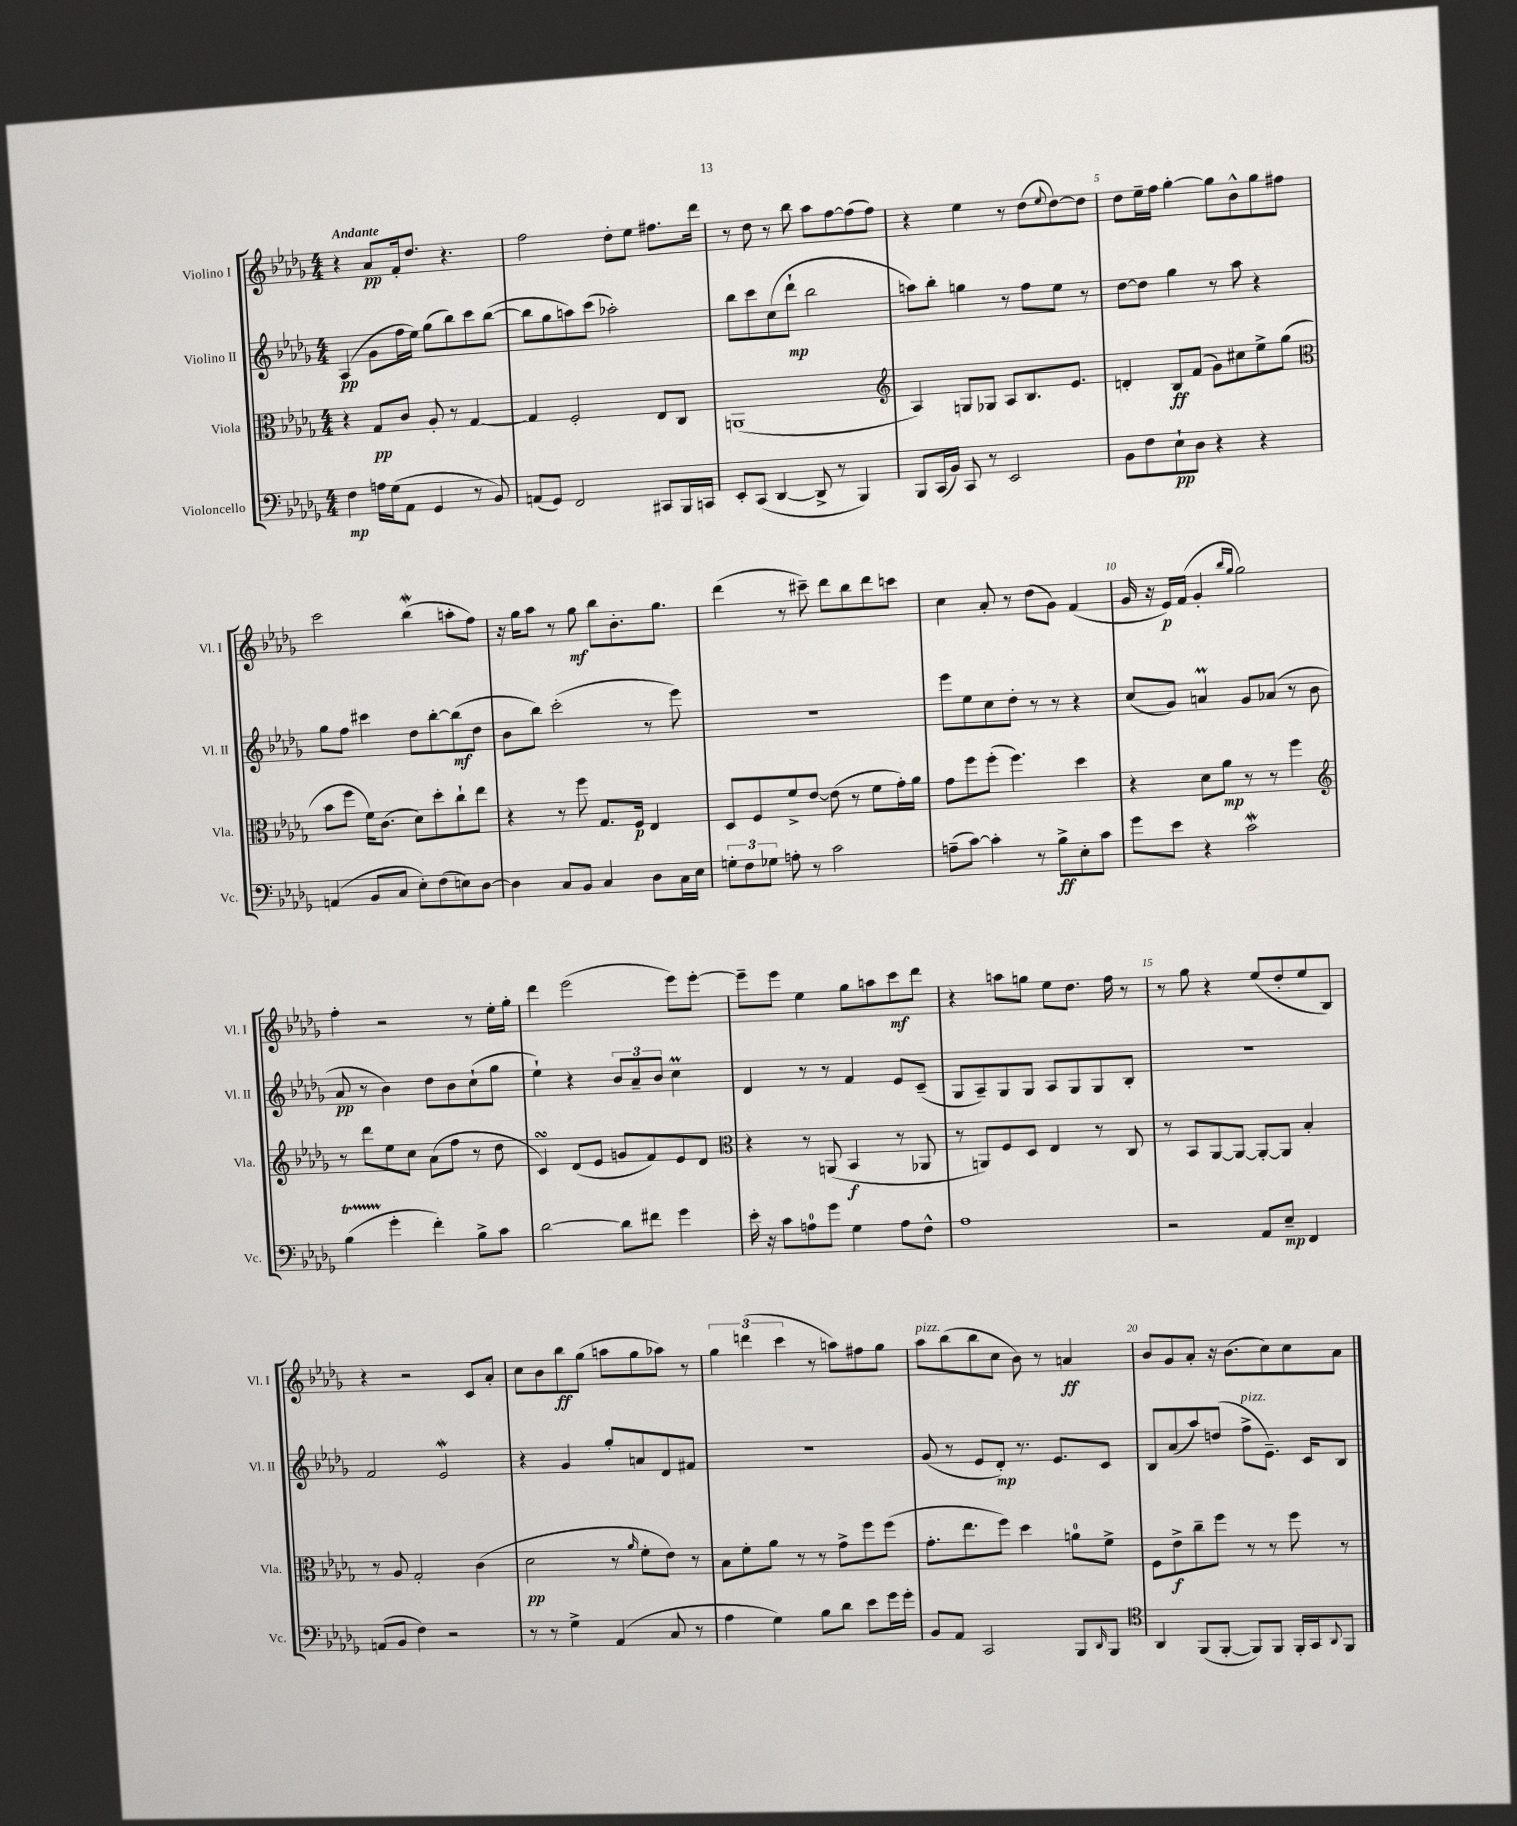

**kern	**kern	**kern	**kern
*staff4	*staff3	*staff2	*staff1
*clefF4	*clefC3	*clefG2	*clefG2
*k[b-e-a-d-g-]	*k[b-e-a-d-g-]	*k[b-e-a-d-g-]	*k[b-e-a-d-g-]
*M4/4	*M4/4	*M4/4	*M4/4
4F	4r	(4A-	4r
16A	8G-	8g-	8a-
(16G-	.	.	.
8AA-	8c	16ff	16f'
.	.	16ee-)	8.dd-
4GG-	8A-'	(8gg-	.
.	8r	8bb-)	4.r
8r	[4G-	8ccc	.
8BB-)	.	([8bb-	.
=	=	=	=
(8AA	4G-]	8bb-]	2ff
8GG-)	.	8gg-	.
2FF	2F'	8aa)	.
.	.	(8ccc	.
.	.	2aa-')	8dd-'
.	.	.	8ee-
8CC#	8E-	.	8.ff#
16BBB-	8C	.	.
16CC	.	.	16ddd-
=	=	=	=
8EE-'	(1AA	8bb-	8r
(8CC	.	8ccc	8dd-
[4DD-	.	(8cc	8r
.	.	8ddd-`	8bb-
8DD-^]	.	2bb-	8aa-
8r	.	.	[8ff
4BBB-)	.	.	(8ff]
.	.	.	8ff)
=	=	=	=
*	*clefG2	*	*
8BBB-	4A-)	8aa)	4r
(16CC	.	8bb-'	.
16BB-)	.	.	.
8CC	8G	4gg	4ee-
8r	8G-	.	.
2EE-	8A-	8r	8r
.	8.B-	8ff	(8dd-
.	.	.	8qqee-
.	.	8ee-	[8dd-)
.	8.e-	.	.
.	.	8r	8dd-]
=	=	=	=
8BB-	4d'	[8dd-	8dd-
8F	.	8dd-]	16ee-~
.	.	.	16ff
8E-`	8B-	4gg-	[4gg-'
8D-	(8f	.	.
4r	8g-)	8r	8gg-]
.	8cc#	8aa-	8b-^^
4r	8ee-^	4r	8gg-
.	(8gg-	.	8ff#
=	=	=	=
*	*clefC3	*	*
(4AA	8b-	8gg-	2ccc
.	8ff	8ff	.
8BB-	16f)	4ccc#	.
.	(8.c	.	.
8C	.	.	.
8E-')	8d-)	8dd-	(4bb-
(8F	8dd-'	[8bb-'	.
8E)	8cc`	(8bb-]	8aa'
[8D-	8ee-	8dd-	8ff)
=	=	=	=
4D-]	4r	8b-	16r
.	.	.	16gg-
.	.	8bb-)	8aa-
8C	8r	(2ccc'	8r
8BB-	8ff	.	8gg-
4C	8.G-	.	8bb-
.	.	.	8.b-'
.	16F	.	.
8D-	4E-	8r	.
.	.	.	8.gg-
16C	.	8eee-)	.
16E-	.	.	.
=	=	=	=
12G'	8D-	1r	(4ddd-
12F	.	.	.
.	8F	.	.
12G-	.	.	.
8A'	8f^	.	8r
8r	[8e-	.	8ccc#~)
2c	(8e-]	.	8ddd-
.	8r	.	8bb-
.	8f	.	8ddd-
.	16g-')	.	8ccc
.	16a-	.	.
=	=	=	=
(8A~	8g-	8eee-	4cc
[8c)	8ff	8ee-	.
4c']	(8ff'	8cc	8a-'
.	4.ff)	8dd-'	8r
8r	.	8r	(8dd-
8B-^	.	8r	8g-)
8E-'	4dd-	4r	(4f
8c	.	.	.
=	=	=	=
8g-	4r	(8cc	16g-
.	.	.	16r
8e-	.	8g-)	16e-)
.	.	.	(16f
4r	8d-	4a	4g-'
.	8a-	.	.
.	.	.	16qqbb-
.	.	.	16qqgg-
2c	8r	8g-	2gg-)
.	8r	(8a-	.
.	4ff	8r	.
.	.	8b-	.
=	=	=	=
*	*clefG2	*	*
(4B-	8r	8a-	4ff'
.	8ddd-	8r	.
4g-'	8ee-	4b-)	2r
.	8cc	.	.
4f')	(8a-	8dd-	.
.	8ff	8b-	.
8B-^	8r	(8cc`	8r
8c	8dd-	8gg-	16ee-'
.	.	.	16gg-'
=	=	=	=
[2d-	4c)	4ee-`)	4ddd-
.	(8d-	4r	(2eee-
.	8e-	.	.
8d-]	8g	12b-	.
.	.	12a-~	.
8f#	8f)	.	.
.	.	12b-	.
4g-	8e-	4cc	8eee-)
.	8d-	.	[8eee-'
=	=	=	=
*	*clefC3	*	*
16e-'	4r	4d-	8eee-~]
16r	.	.	.
8c	.	.	8eee-
8A	8r	8r	4ee-
8g-	(8AA	8r	.
4G-	4BB-	4f	8gg-
.	.	.	8aa
8A	8r	8e-	8ccc
8F^^	8AA-	(8c~	8ddd-
=	=	=	=
1A-	8r	8G-	4r
.	8AA)	8A-~)	.
.	8F	8G-	8aa
.	8D-	8G-	8gg
.	4E-	8A-	8ee-
.	.	8G-	8.dd-
.	8r	8G-	.
.	.	.	16ff
.	8C	8B-'	8r
=	=	=	=
2r	8r	1r	8r
.	8BB-	.	8gg-
.	[8AA-	.	4r
.	8AA-_	.	.
8AA-	8AA-'_	.	(8ee-
8E-~	8AA-]	.	8dd-'
4FF	4B-'	.	8ee-
.	.	.	8B-)
=	=	=	=
(8AA	8r	2f	4r
8BB-	8A-	.	.
4F)	2G-'	.	2r
2r	.	2e-	.
.	(4c	.	8c
.	.	.	8a-'
=	=	=	=
8r	2d-	4r	8cc
8r	.	.	8b-
4G-^	.	4g-	8bb-
.	.	.	(8gg-
(4AA-	8r	8gg-'	8aa
.	16qqa-	.	.
.	8f'	8a	8gg-
8C	8e-)	8d-	8aa-)
8r	8r	8f#	8r
=	=	=	=
4A-	8B-	1r	6gg-
.	8f'	.	.
.	.	.	(6ddd
4G-)	8a-	.	.
.	.	.	6ccc
.	8r	.	.
8B-	8r	.	8r
8d-	8g-^	.	8aa)
8e-	8ff	.	8ff#
16g-	(8ff	.	8gg-
16g-'	.	.	.
=	=	=	=
8BB-	8.g-'	(8g-	8aa-
8AA-	.	8r	(8bb-
.	8.ee-	.	.
2CC	.	8e-	8bb-
.	8ff)	8d-')	8cc
.	4dd-	8.r	8b-)
.	.	.	8r
.	.	8.e-	.
8BBB-	8a	.	4a
16qqDD-	.	.	.
8BBB-	8f^	8c	.
=	=	=	=
*clefC4	*	*	*
4AA-	8F	8B-	8b-
.	8e-^	(8a-	8g-
(8FF	8cc~	8aa-)	8a-'
[8FF'	8ff	(8dd	16r
.	.	.	(8.b-
8FF])	8r	8ff^	.
8FF	8r	8.e-~)	8cc)
16FF'	8ff	.	8cc
16GG-	.	16c	.
8qqAA-	.	.	.
8FF	8r	8B-	8a-
==	==	==	==
*-	*-	*-	*-
